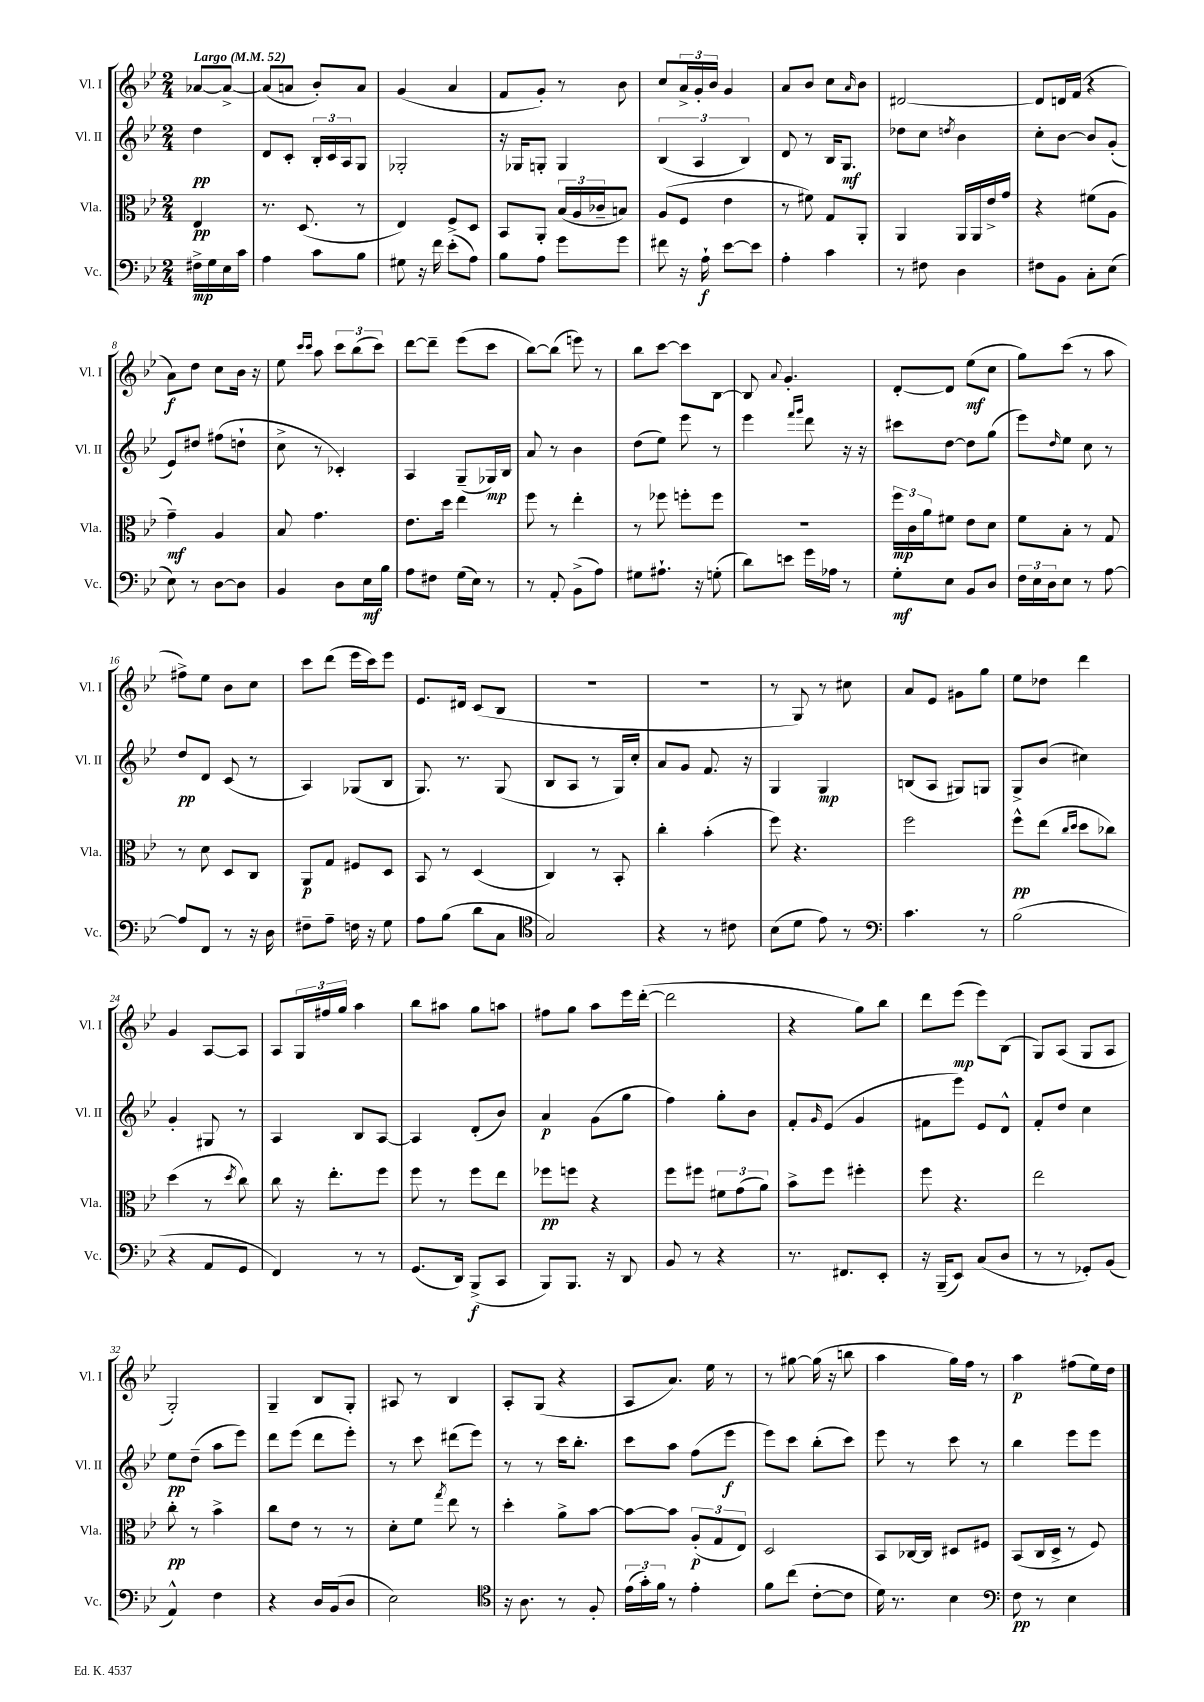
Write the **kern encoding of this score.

**kern	**dynam	**kern	**dynam	**kern	**dynam	**kern	**dynam
*part4	*part4	*part3	*part3	*part2	*part2	*part1	*part1
*staff4	*staff4	*staff3	*staff3	*staff2	*staff2	*staff1	*staff1
*I"Vc.	*	*I"Vla.	*	*I"Vl. II	*	*I"Vl. I	*
*I'Vc.	*	*I'Vla.	*	*I'Vl. II	*	*I'Vl. I	*
*clefF4	*	*clefC3	*	*clefG2	*	*clefG2	*
*k[b-e-]	*	*k[b-e-]	*	*k[b-e-]	*	*k[b-e-]	*
*M2/4	*	*M2/4	*	*M2/4	*	*M2/4	*
*MM52	*	*MM52	*	*MM52	*	*MM52	*
=	=	=	=	=	=	=	=
!	!	!	!	!	!	!LO:TX:a:B:t=Largo	!
16F#X^\LL	mp	4E-/	pp	4dd\	pp	[8a-X/L	.
16G\	.	.	.	.	.	.	.
16E-\	.	.	.	.	.	8a-^/J_	.
16c\JJ	.	.	.	.	.	.	.
=1	=1	=1	=1	=1	=1	=1	=1
4A\	.	8.r	.	8d/L	.	(8a-/L]	.
.	.	.	.	8c'/J	.	8an/J	.
.	.	(8.D/	.	.	.	.	.
8c\L	.	.	.	24B-'/LL	.	8b-'/L)	.
.	.	.	.	24c/	.	.	.
.	.	.	.	24A/J	.	.	.
8B-\J	.	8r	.	8G/J	.	8a/J	.
=2	=2	=2	=2	=2	=2	=2	=2
8G#X\	.	4E-/)	.	2G-X'/	.	(4g/	.
16r	.	.	.	.	.	.	.
16f\	.	.	.	.	.	.	.
(8e-'\L	.	8F^/L	.	.	.	4a/	.
8A\J)	.	8D/J	.	.	.	.	.
=3	=3	=3	=3	=3	=3	=3	=3
8B-\L	.	8BB-/L	.	16r	.	8f/L	.
.	.	.	.	16G-X/KL	.	.	.
8A\J	.	8AA'/J	.	8Gn'/J	.	8g'/J)	.
8g\L	.	(24B-/LL	.	4G/	.	8r	.
.	.	24A/	.	.	.	.	.
.	.	24c-X~/J	.	.	.	.	.
8g\J	.	8Bn/J)	.	.	.	8b-\	.
=4	=4	=4	=4	=4	=4	=4	=4
8f#X\	.	(8A/L	.	(6B-/	.	8cc/L	.
16r	.	8F/J	.	.	.	24a^/L	.
.	.	.	.	6A/	.	24g'/	.
16A`\	f	.	.	.	.	.	.
.	.	.	.	.	.	24b-/JJ	.
[8e-\L	.	4e-\	.	.	.	4g/	.
.	.	.	.	6B-/)	.	.	.
8e-\J]	.	.	.	.	.	.	.
=5	=5	=5	=5	=5	=5	=5	=5
4A'\	.	8r	.	8d/	.	8a/L	.
.	.	8f#X\)	.	8r	.	8b-/J	.
4c\	.	8G/L	.	16B-/KL	.	8cc\L	.
.	.	.	.	8.G/J	mf	.	.
.	.	.	.	.	.	16qqa/	.
.	.	8AA'/J	.	.	.	8b-\J	.
=6	=6	=6	=6	=6	=6	=6	=6
8r	.	4AA/	.	8dd-X\L	.	[2d#X/	.
8F#X\	.	.	.	8cc\J	.	.	.
.	.	.	.	8qddn/	.	.	.
4D\	.	16AA/LL	.	4b-\	.	.	.
.	.	16AA/	.	.	.	.	.
.	.	16e-^/	.	.	.	.	.
.	.	16g/JJ	.	.	.	.	.
=7	=7	=7	=7	=7	=7	=7	=7
8F#X\L	.	4r	.	8cc'\L	.	8d#/L]	.
8BB-\J	.	.	.	[8b-\J	.	16dn/L	.
.	.	.	.	.	.	(16f/JJ	.
8C'\L	.	(8f#X\L	.	8b-/L]	.	4r	.
(8E-\J	.	8A\J	.	(8g'/J	.	.	.
!!LO:LB:g=z
=8	=8	=8	=8	=8	=8	=8	=8
8E-\)	.	4g~\)	mf	8e-/L)	.	8a\L)	f
8r	.	.	.	8dd#X/J	.	8dd\J	.
[8D\L	.	4A/	.	(8ff#X\L	.	8cc\L	.
8D\J]	.	.	.	8ddn`\J	.	16b-\Jk	.
.	.	.	.	.	.	16r	.
=9	=9	=9	=9	=9	=9	=9	=9
4BB-/	.	8B-/	.	8cc^\	.	8ee-\	.
.	.	.	.	.	.	16qqccc/LL	.
.	.	.	.	.	.	16qqccc/JJ	.
.	.	4.g\	.	8r	.	8aa\	.
8D\L	.	.	.	4c-X'/)	.	12ccc\L	.
.	.	.	.	.	.	(12bb-\	.
16E-\L	mf	.	.	.	.	.	.
.	.	.	.	.	.	12ccc\J)	.
16B-\JJ	.	.	.	.	.	.	.
=10	=10	=10	=10	=10	=10	=10	=10
8A\L	.	8.e-\L	.	4A/	.	[8ddd\L	.
8F#X\J	.	.	.	.	.	8ddd~\J]	.
.	.	16dd\Jk	.	.	.	.	.
(16G\LL	.	4ee-\	.	(8G~/L	.	(8eee-\L	.
16E-\JJ)	.	.	.	.	.	.	.
8r	.	.	.	16G-X/L)	mp	8ccc\J	.
.	.	.	.	16B-/JJ	.	.	.
=11	=11	=11	=11	=11	=11	=11	=11
8r	.	8ff\	.	8a/	.	[8bb-\L)	.
8AA'/	.	8r	.	8r	.	(8bb-\J]	.
(8BB-^\L	.	4ee-'\	.	4b-\	.	8eeen\)	.
8A\J)	.	.	.	.	.	8r	.
=12	=12	=12	=12	=12	=12	=12	=12
8G#X\L	.	8r	.	(8dd\L	.	8bb-\L	.
8.A#X`\J	.	8ff-X\	.	8ee-\J)	.	[8ccc\J	.
.	.	8ffn'\L	.	8eee-\	.	8ccc\L]	.
16r	.	.	.	.	.	.	.
(8Gn'\	.	8ff\J	.	8r	.	[8B-\J	.
=13	=13	=13	=13	=13	=13	=13	=13
8d\L)	.	2r	.	4eee-\	.	8B-/]	.
.	.	.	.	.	.	8qqa/	.
8en\J	.	.	.	.	.	4.g'/	.
.	.	.	.	16qqfff/LL	.	.	.
.	.	.	.	16qqggg/JJ	.	.	.
16g\LL	.	.	.	8ddd\	.	.	.
16A-X\JJ	.	.	.	.	.	.	.
8r	.	.	.	16r	.	.	.
.	.	.	.	16r	.	.	.
=14	=14	=14	=14	=14	=14	=14	=14
8G'\L	mf	24ff\LL	mp	8ccc#X\L	.	[8d'/L	.
.	.	24c\	.	.	.	.	.
.	.	24a\J	.	.	.	.	.
8E-\J	.	8f#X\J	.	[8dd\J	.	8d/J]	.
8BB-/L	.	8e-\L	.	8dd\L]	.	(8ee-\L	mf
8D/J	.	8d\J	.	(8gg\J	.	8cc\J	.
=15	=15	=15	=15	=15	=15	=15	=15
24F\LL	.	8f\L	.	8eee-\L)	.	8gg\L)	.
24E-\	.	.	.	.	.	.	.
24D\J	.	.	.	.	.	.	.
.	.	.	.	16qqdd/	.	.	.
8E-\J	.	8B-'\J	.	8ee-\J	.	(8ccc\J	.
8r	.	8r	.	8cc\	.	8r	.
[8A\	.	8G/	.	8r	.	8aa\	.
!!LO:LB:g=z
=16	=16	=16	=16	=16	=16	=16	=16
8A/L]	.	8r	.	8dd/L	pp	8ff#X^\L)	.
8FF/J	.	8d\	.	8d/J	.	8ee-\J	.
8r	.	8D/L	.	(8c/	.	8b-\L	.
16r	.	8C/J	.	8r	.	8cc\J	.
16D\	.	.	.	.	.	.	.
=17	=17	=17	=17	=17	=17	=17	=17
8F#X~\L	.	8AA/L	p	4A/)	.	8ccc\L	.
8A~\J	.	8G/J	.	.	.	(8ddd\J	.
16Fn\	.	8F#X/L	.	(8G-X/L	.	16eee-\LL	.
16r	.	.	.	.	.	16ccc\J)	.
8G\	.	8D/J	.	8B-/J	.	8eee-\J	.
=18	=18	=18	=18	=18	=18	=18	=18
8A\L	.	8BB-/	.	8.G/)	.	8.e-/L	.
(8B-\J	.	8r	.	.	.	.	.
.	.	.	.	8.r	.	16d#X/Jk	.
8d\L	.	(4D/	.	.	.	(8c/L	.
8C\J	.	.	.	(8G/	.	8B-/J	.
=19	=19	=19	=19	=19	=19	=19	=19
*clefC4	*	*	*	*	*	*	*
2G/)	.	4C/)	.	8B-/L	.	2r	.
.	.	.	.	8A/J	.	.	.
.	.	8r	.	8r	.	.	.
.	.	8BB-'/	.	16G/LL)	.	.	.
.	.	.	.	16cc'/JJ	.	.	.
=20	=20	=20	=20	=20	=20	=20	=20
4r	.	4cc'\	.	8a/L	.	2r	.
.	.	.	.	8g/J	.	.	.
8r	.	(4b-'\	.	8.f/	.	.	.
8c#X\	.	.	.	.	.	.	.
.	.	.	.	16r	.	.	.
=21	=21	=21	=21	=21	=21	=21	=21
(8B-\L	.	8ff\)	.	4G/	.	8r	.
8d\J	.	4.r	.	.	.	8G/)	.
8e-\)	.	.	.	4G/	mp	8r	.
8r	.	.	.	.	.	8cc#X\	.
=22	=22	=22	=22	=22	=22	=22	=22
*clefF4	*	*	*	*	*	*	*
4.c\	.	2ff\	.	(8Bn/L	.	8a/L	.
.	.	.	.	8A/J	.	8e-/J	.
.	.	.	.	8G#X/L)	.	8g#X\L	.
8r	.	.	.	8Gn/J	.	8gg\J	.
=23	=23	=23	=23	=23	=23	=23	=23
(2B-\	.	8ff^^\L	pp	8G^/L	.	8ee-\L	.
.	.	(8ee-\J	.	(8b-/J	.	8dd-X\J	.
.	.	16qqcc/LL	.	.	.	.	.
.	.	16qqdd/JJ	.	.	.	.	.
.	.	8dd\L	.	4cc#X\)	.	4ddd\	.
.	.	8cc-X\J)	.	.	.	.	.
!!LO:LB:g=z
=24	=24	=24	=24	=24	=24	=24	=24
4r	.	(4dd\	.	4g'/	.	4g/	.
8AA/L	.	8r	.	8G#X/	.	[8A/L	.
.	.	8qdd/	.	.	.	.	.
8GG/J	.	8cc\)	.	8r	.	8A/J]	.
=25	=25	=25	=25	=25	=25	=25	=25
4FF/)	.	8cc\	.	4A/	.	8A/L	.
.	.	16r	.	.	.	24G/L	.
.	.	.	.	.	.	24ff#X/	.
.	.	8.ee-'\L	.	.	.	.	.
.	.	.	.	.	.	24gg/JJ	.
8r	.	.	.	8B-/L	.	4aa\	.
8r	.	8ff\J	.	[8A/J	.	.	.
=26	=26	=26	=26	=26	=26	=26	=26
(8.GG/L	.	8ff\	.	4A/]	.	8bb-\L	.
.	.	8r	.	.	.	8aa#X\J	.
16DD/Jk)	.	.	.	.	.	.	.
(8BBB-^/L	f	8ff\L	.	(8d'/L	.	8gg\L	.
8CC/J	.	8ee-\J	.	8b-/J)	.	8aan\J	.
=27	=27	=27	=27	=27	=27	=27	=27
8BBB-/L)	.	8ff-X\L	pp	4a/	p	8ff#X\L	.
8.BBB-/J	.	8ffn\J	.	.	.	8gg\J	.
.	.	4r	.	(8g\L	.	8aa\L	.
16r	.	.	.	.	.	.	.
8DD/	.	.	.	8gg\J	.	16eee-\L	.
.	.	.	.	.	.	([16ddd'\JJ	.
=28	=28	=28	=28	=28	=28	=28	=28
8BB-/	.	8ff\L	.	4ff\)	.	2ddd\]	.
8r	.	8ff#X\J	.	.	.	.	.
4r	.	12f#X\L	.	8gg'\L	.	.	.
.	.	(12g\	.	.	.	.	.
.	.	.	.	8b-\J	.	.	.
.	.	12a\J)	.	.	.	.	.
=29	=29	=29	=29	=29	=29	=29	=29
8.r	.	8b-^\L	.	8f'/L	.	4r	.
.	.	.	.	16qqg/	.	.	.
.	.	8ff\J	.	(8e-/J	.	.	.
8.FF#X/L	.	.	.	.	.	.	.
.	.	4ff#X'\	.	4g/	.	8gg\L)	.
8EE-'/J	.	.	.	.	.	8bb-\J	.
=30	=30	=30	=30	=30	=30	=30	=30
16r	.	8ff\	.	8f#X\L	.	8ddd\L	.
(16BBB-~/KL	.	.	.	.	.	.	.
8EE-/J)	.	4.r	.	8eee-\J)	.	(8eee-\J	mp
(8C/L	.	.	.	8e-/L	.	8eee-\L)	.
8D/J	.	.	.	8d^^/J	.	(8B-\J	.
=31	=31	=31	=31	=31	=31	=31	=31
8r	.	2ee-\	.	8f'/L	.	8G/L)	.
8r	.	.	.	8dd/J	.	(8A/J	.
8GG-X'/L)	.	.	.	4cc\	.	8G/L	.
(8BB-/J	.	.	.	.	.	8A/J	.
!!LO:LB:g=z
=32	=32	=32	=32	=32	=32	=32	=32
4AA^^/)	.	8cc'\	pp	8ee-\L	pp	2G'/)	.
.	.	8r	.	(8dd~\J	.	.	.
4F\	.	4b-^\	.	8aa\L	.	.	.
.	.	.	.	8eee-\J)	.	.	.
=33	=33	=33	=33	=33	=33	=33	=33
4r	.	8cc\L	.	8ddd\L	.	4G~/	.
.	.	8e-\J	.	(8eee-\J	.	.	.
16D/LL	.	8r	.	8ddd\L	.	8B-/L	.
(16BB-/J	.	.	.	.	.	.	.
8D/J	.	8r	.	8eee-'\J)	.	8G'/J	.
=34	=34	=34	=34	=34	=34	=34	=34
2E-\)	.	8d'\L	.	8r	.	8A#X/	.
.	.	8f\J	.	8ccc\	.	8r	.
.	.	8qgg/	.	.	.	.	.
.	.	8ee-\	.	(8ddd#X\L	.	4B-/	.
.	.	8r	.	8eee-\J)	.	.	.
=35	=35	=35	=35	=35	=35	=35	=35
*clefC4	*	*	*	*	*	*	*
16r	.	4dd'\	.	8r	.	8A'/L	.
8.A\	.	.	.	.	.	.	.
.	.	.	.	8r	.	(8G/J	.
8r	.	8a^\L	.	16ccc\KL	.	4r	.
.	.	.	.	8.bb-'\J	.	.	.
8F'/	.	[8b-\J	.	.	.	.	.
=36	=36	=36	=36	=36	=36	=36	=36
(24e-\LL	.	8b-\L_	.	8ccc\L	.	8A/L	.
24g'\)	.	.	.	.	.	.	.
24f\JJ	.	.	.	.	.	.	.
8r	.	8b-\J]	.	8aa\J	.	8.a/J)	.
4e-'\	.	(12A'/L	p	(8ff\L	.	.	.
.	.	.	.	.	.	16ee-\	.
.	.	12G/	.	.	.	.	.
.	.	.	.	8eee-\J	f	8r	.
.	.	12E-/J)	.	.	.	.	.
=37	=37	=37	=37	=37	=37	=37	=37
8f\L	.	2D/	.	8eee-\L)	.	8r	.
(8cc\J	.	.	.	8ccc\J	.	[8gg#X\	.
[8c'\L	.	.	.	(8bb-'\L	.	(16gg#\]	.
.	.	.	.	.	.	16r	.
8c\J]	.	.	.	8ccc\J)	.	8bbn\	.
=38	=38	=38	=38	=38	=38	=38	=38
16d\)	.	8BB-/L	.	8eee-\	.	4aa\	.
8.r	.	.	.	.	.	.	.
.	.	[16C-X/L	.	8r	.	.	.
.	.	16C-/JJ]	.	.	.	.	.
4B-\	.	8D#X/L	.	8ccc\	.	16gg\LL)	.
.	.	.	.	.	.	16ff\JJ	.
.	.	8F#X/J	.	8r	.	8r	.
=39	=39	=39	=39	=39	=39	=39	=39
*clefF4	*	*	*	*	*	*	*
8F\	pp	(8BB-/L	.	4bb-\	.	4aa\	p
8r	.	16C/L	.	.	.	.	.
.	.	16D^/JJ	.	.	.	.	.
4E-\	.	8r	.	8eee-\L	.	(8ff#X\L	.
.	.	8F/)	.	8eee-\J	.	16ee-\L)	.
.	.	.	.	.	.	16dd\JJ	.
==	==	==	==	==	==	==	==
*-	*-	*-	*-	*-	*-	*-	*-
